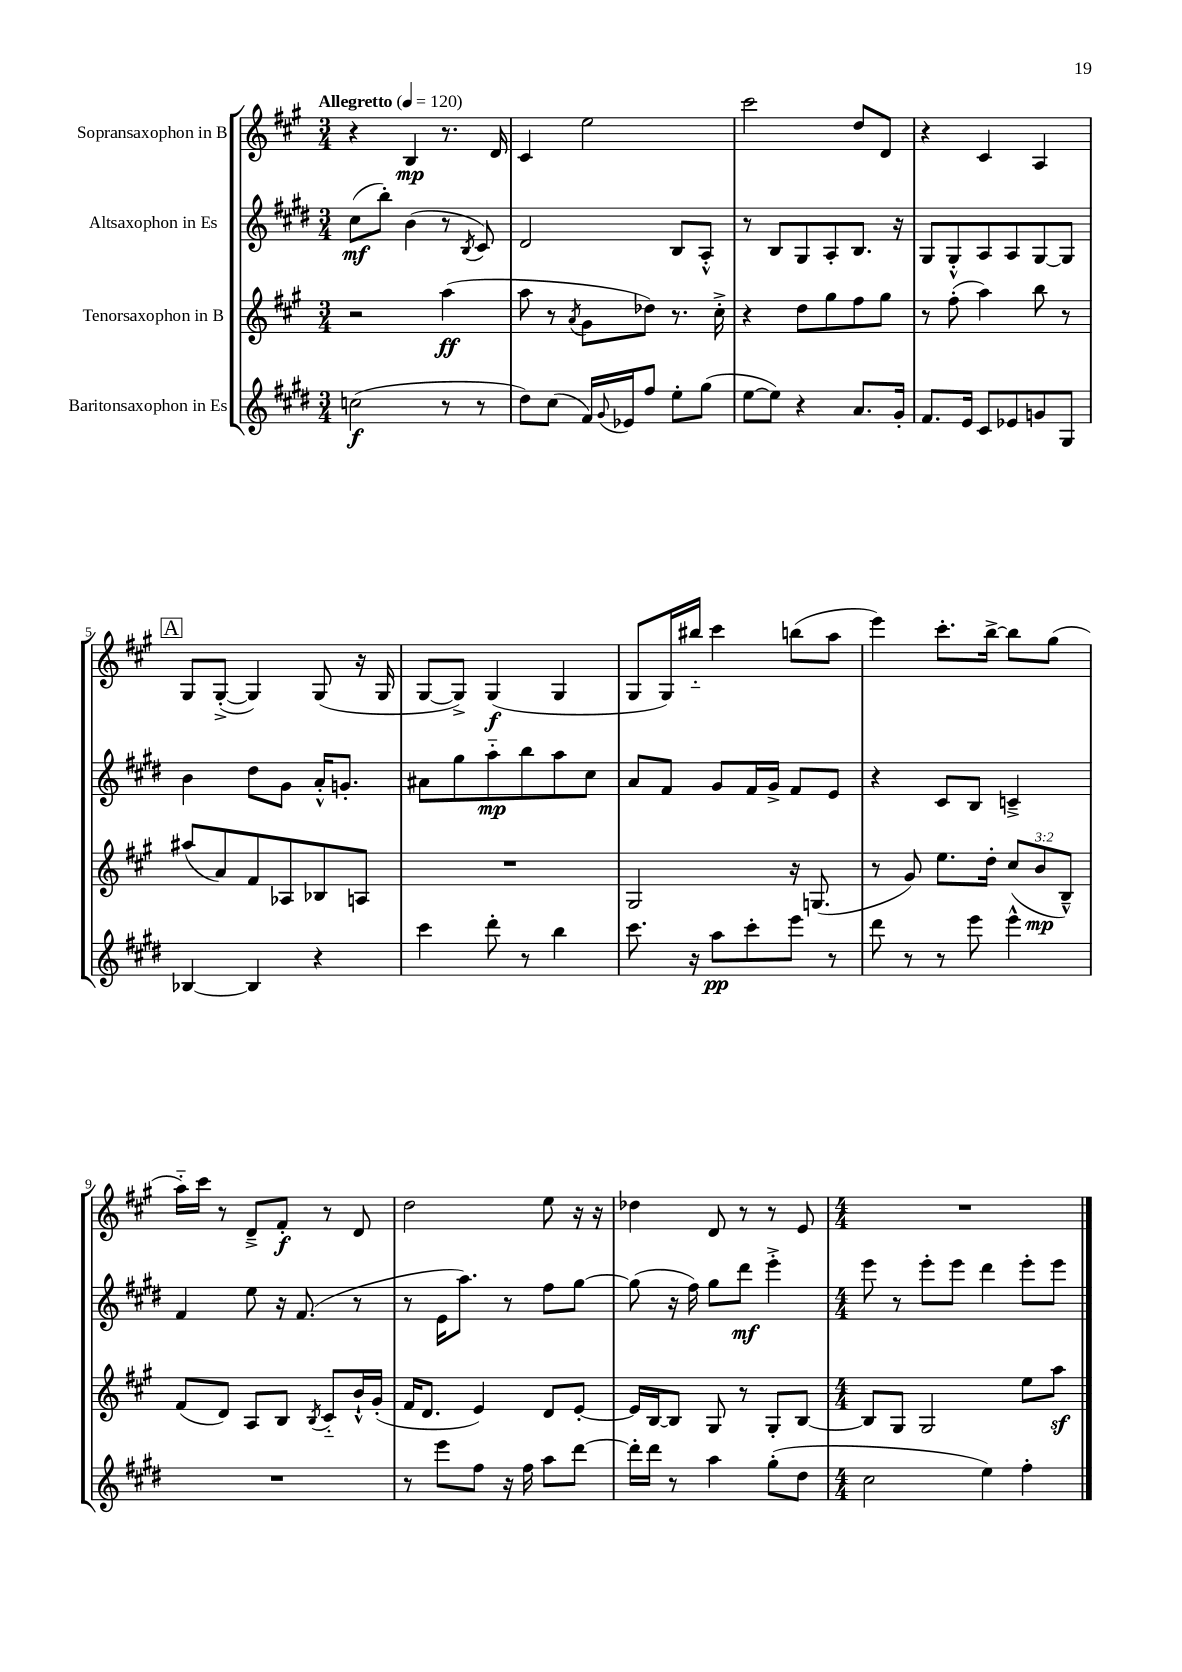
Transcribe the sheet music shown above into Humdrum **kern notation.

**kern	**dynam	**kern	**dynam	**kern	**dynam	**kern	**dynam
*part4	*part4	*part3	*part3	*part2	*part2	*part1	*part1
*staff4	*staff4	*staff3	*staff3	*staff2	*staff2	*staff1	*staff1
*I"Baritonsaxophon in Es	*	*I"Tenorsaxophon in B	*	*I"Altsaxophon in Es	*	*I"Sopransaxophon in B	*
*clefG2	*	*clefG2	*	*clefG2	*	*clefG2	*
*k[f#c#g#d#]	*	*k[f#c#g#]	*	*k[f#c#g#d#]	*	*k[f#c#g#]	*
*M3/4	*	*M3/4	*	*M3/4	*	*M3/4	*
*MM120	*	*MM120	*	*MM120	*	*MM120	*
=1	=1	=1	=1	=1	=1	=1	=1
!	!	!	!	!	!	!LO:TX:a:B:t=Allegretto	!
(2ccn\	f	2r	.	(8cc#\L	mf	4r	.
.	.	.	.	8bb'\J)	.	.	.
.	.	.	.	(4b\	.	4B/	mp
8r	.	(4aa\	ff	8r	.	8.r	.
.	.	.	.	8qB/	.	.	.
8r	.	.	.	8c#/)	.	.	.
.	.	.	.	.	.	16d/	.
=2	=2	=2	=2	=2	=2	=2	=2
8dd#\L)	.	8aa\	.	2d#/	.	4c#/	.
(8cc#\J	.	8r	.	.	.	.	.
.	.	8qa/	.	.	.	.	.
16f#/LL)	.	8g#\L	.	.	.	2ee\	.
8qqg#/	.	.	.	.	.	.	.
16e-X/J	.	.	.	.	.	.	.
8ff#/J	.	8dd-X\J)	.	.	.	.	.
8ee'\L	.	8.r	.	8B/L	.	.	.
(8gg#\J	.	.	.	8A'^^/J	.	.	.
.	.	16cc#'^\	.	.	.	.	.
=3	=3	=3	=3	=3	=3	=3	=3
[8ee\L	.	4r	.	8r	.	2ccc#\	.
8ee\J])	.	.	.	8B/L	.	.	.
4r	.	8dd\L	.	8G#/	.	.	.
.	.	8gg#\	.	8A'/	.	.	.
8.a/L	.	8ff#\	.	8.B/J	.	8dd/L	.
.	.	8gg#\J	.	.	.	8d/J	.
16g#'/Jk	.	.	.	16r	.	.	.
=4	=4	=4	=4	=4	=4	=4	=4
8.f#/L	.	8r	.	8G#/L	.	4r	.
.	.	(8ff#'\	.	8G#'^^/	.	.	.
16e/Jk	.	.	.	.	.	.	.
8c#/L	.	4aa\)	.	8A/	.	4c#/	.
8e-X/	.	.	.	8A/	.	.	.
8gn/	.	8bb\	.	[8G#/	.	4A/	.
8G#/J	.	8r	.	8G#/J]	.	.	.
!!LO:LB:g=z
!!LO:REH:place=s1:t=A
=5	=5	=5	=5	=5	=5	=5	=5
[4B-X/	.	(8aa#X/L	.	4b\	.	8G#/L	.
.	.	8a/)	.	.	.	([8G#'^/J	.
4B-/]	.	8f#/	.	8dd#\L	.	4G#/])	.
.	.	8A-X/	.	8g#\J	.	.	.
4r	.	8B-X/	.	16a'^^/KL	.	(8G#/	.
.	.	.	.	8.gn'/J	.	.	.
.	.	8An/J	.	.	.	16r	.
.	.	.	.	.	.	16G#/	.
=6	=6	=6	=6	=6	=6	=6	=6
4ccc#\	.	2.r	.	8a#X\L	.	[8G#/L	.
.	.	.	.	8gg#\	.	8G#^/J])	.
8ddd#'\	.	.	.	8aa\	mp	(4G#/	f
8r	.	.	.	8bb\	.	.	.
4bb\	.	.	.	8aa\	.	4G#/	.
.	.	.	.	8cc#\J	.	.	.
=7	=7	=7	=7	=7	=7	=7	=7
8.ccc#\	.	2G#/	.	8a/L	.	8G#/L	.
.	.	.	.	8f#/J	.	16G#/L)	.
16r	.	.	.	.	.	16bb#X/JJ	.
8aa\L	pp	.	.	8g#/L	.	4ccc#\	.
8ccc#'\	.	.	.	16f#/L	.	.	.
.	.	.	.	16g#^/JJ	.	.	.
8eee\J	.	16r	.	8f#/L	.	(8bbn\L	.
.	.	(8.Gn/	.	.	.	.	.
8r	.	.	.	8e/J	.	8aa\J	.
=8	=8	=8	=8	=8	=8	=8	=8
8ddd#\	.	8r	.	4r	.	4eee\)	.
8r	.	8g#/)	.	.	.	.	.
8r	.	8.ee\L	.	8c#/L	.	8.ccc#'\L	.
8eee\	.	.	.	8B/J	.	.	.
.	.	16dd'\Jk	.	.	.	[16bb^\Jk	.
4eee^^\	.	(12cc#/L	.	4cn~^/	.	8bb\L]	.
.	.	12b/	mp	.	.	.	.
.	.	.	.	.	.	(8gg#\J	.
.	.	12B~^^/J)	.	.	.	.	.
!!LO:LB:g=z
=9	=9	=9	=9	=9	=9	=9	=9
2.r	.	(8f#/L	.	4f#/	.	16aa\LL)	.
.	.	.	.	.	.	16ccc#\JJ	.
.	.	8d/J)	.	.	.	8r	.
.	.	8A/L	.	8ee\	.	8d~^/L	.
.	.	8B/J	.	16r	.	8f#'/J	f
.	.	.	.	(8.f#/	.	.	.
.	.	8qB/	.	.	.	.	.
.	.	8c#/L	.	.	.	8r	.
.	.	16b`^^/L	.	8r	.	8d/	.
.	.	(16g#'/JJ	.	.	.	.	.
=10	=10	=10	=10	=10	=10	=10	=10
8r	.	16f#/KL	.	8r	.	2dd\	.
.	.	8.d/J	.	.	.	.	.
8eee\L	.	.	.	16e\KL	.	.	.
.	.	.	.	8.aa\J)	.	.	.
8ff#\J	.	4e/)	.	.	.	.	.
16r	.	.	.	8r	.	.	.
16ff#\	.	.	.	.	.	.	.
8aa\L	.	8d/L	.	8ff#\L	.	8ee\	.
[8ddd#\J	.	[8e'/J	.	[8gg#\J	.	16r	.
.	.	.	.	.	.	16r	.
=11	=11	=11	=11	=11	=11	=11	=11
16ddd#'\LL]	.	16e/LL]	.	(8gg#\]	.	4dd-X\	.
16ddd#\JJ	.	[16B/J	.	.	.	.	.
8r	.	8B/J]	.	16r	.	.	.
.	.	.	.	16ff#\)	.	.	.
4aa\	.	8G#/	.	8gg#\L	.	8d/	.
.	.	8r	.	8ddd#\J	mf	8r	.
(8gg#'\L	.	8G#'/L	.	4eee'^\	.	8r	.
8dd#\J	.	[8B/J	.	.	.	8e/	.
=12	=12	=12	=12	=12	=12	=12	=12
*M4/4	*	*M4/4	*	*M4/4	*	*M4/4	*
2cc#\	.	8B/L]	.	8eee\	.	1r	.
.	.	8G#/J	.	8r	.	.	.
.	.	2G#/	.	8eee'\L	.	.	.
.	.	.	.	8eee\J	.	.	.
4ee\)	.	.	.	4ddd#\	.	.	.
4ff#'\	.	8ee\L	.	8eee'\L	.	.	.
.	.	8aaz\J	.	8eee\J	.	.	.
==	==	==	==	==	==	==	==
*-	*-	*-	*-	*-	*-	*-	*-
